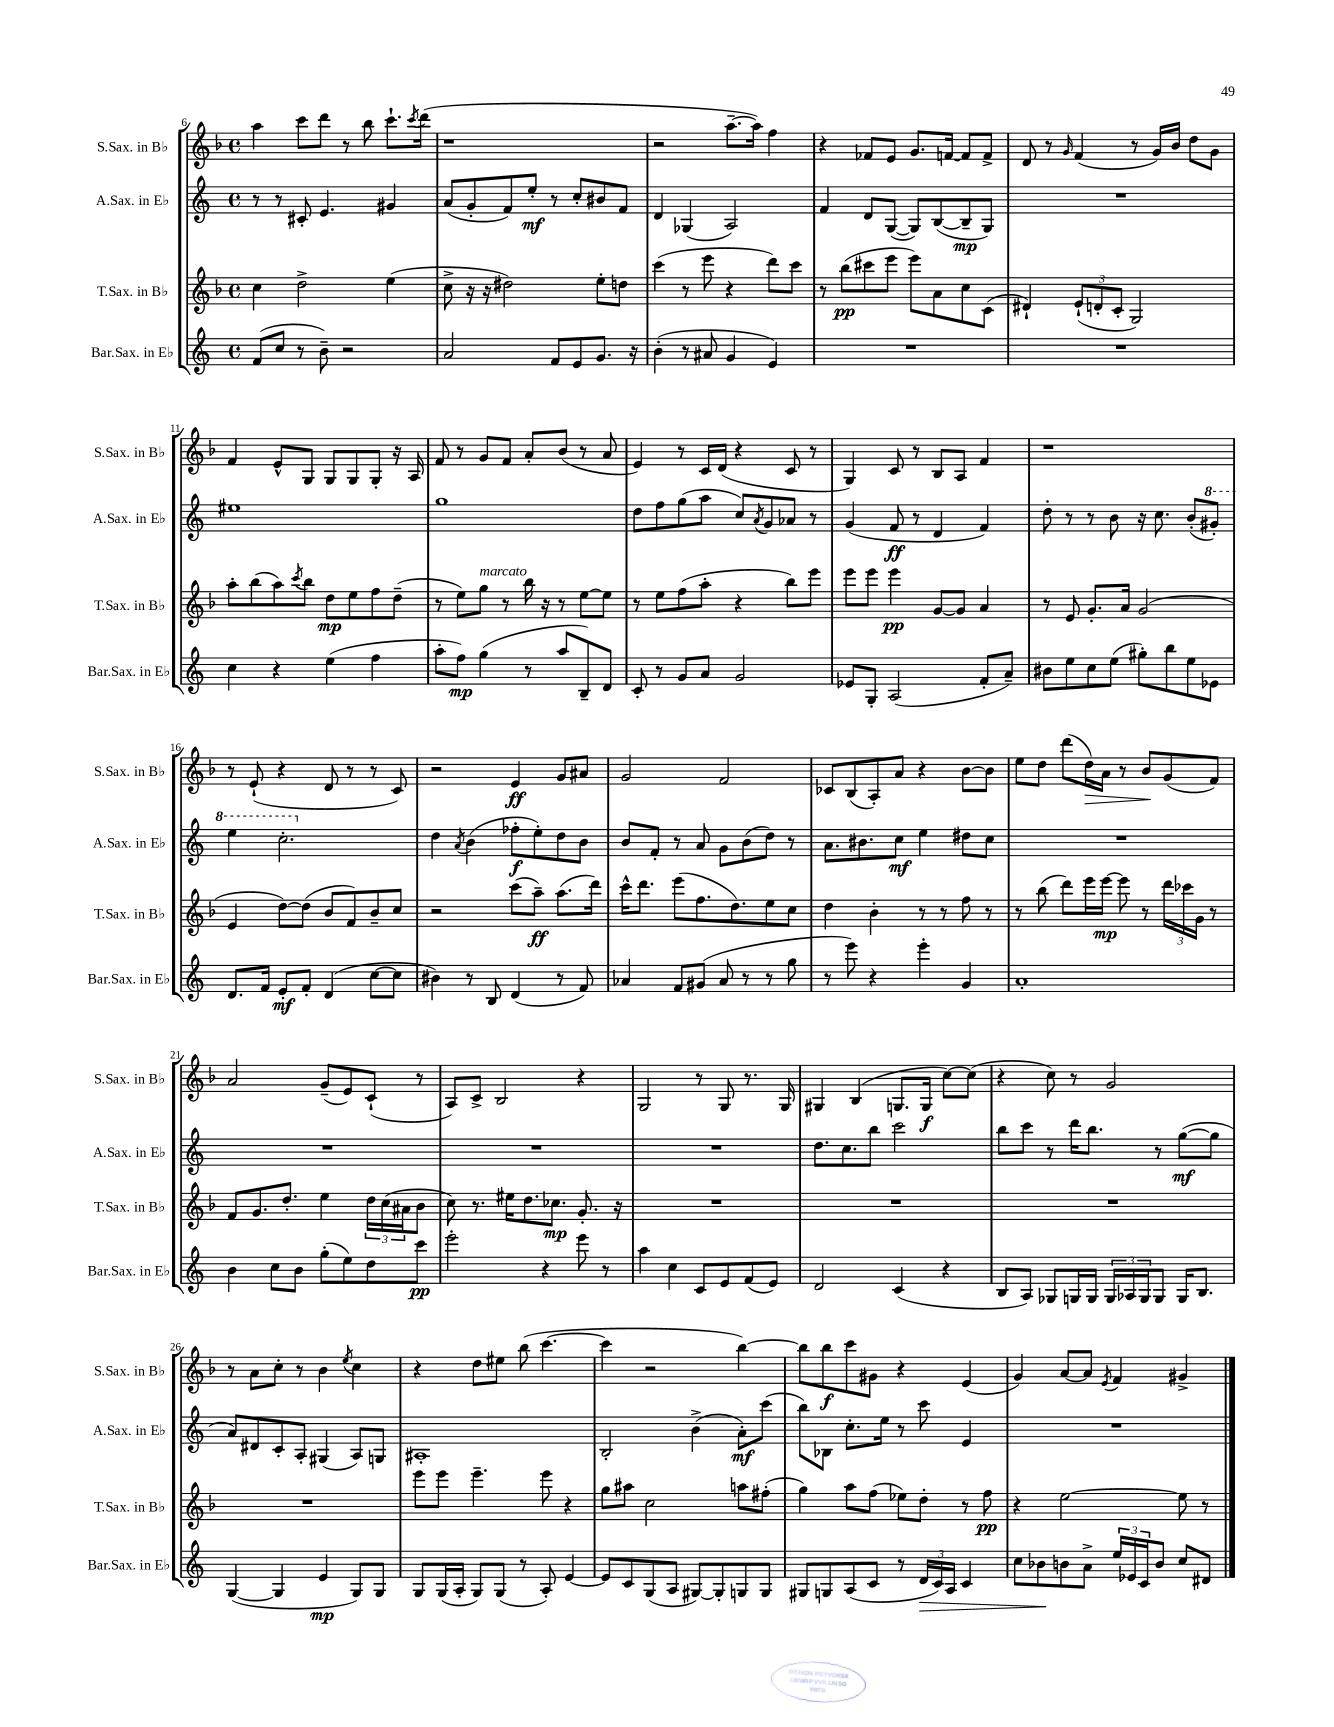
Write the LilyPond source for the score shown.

<<
\new StaffGroup <<
\new Staff = "s0" \with { instrumentName = "S.Sax. in Bb" shortInstrumentName = "S.Sax. in Bb" } {
    \clef treble \key f \major \defaultTimeSignature \time 4/4
    a''4 c'''8 d'''8 r8 bes''8 c'''8.-! \acciaccatura { c'''8 } d'''16( |
    r1 |
    r2 a''8.~-- a''16) f''4 |
    r4 fes'8 e'8 g'8. f'16~ f'8 f'8-> |
    d'8 r8 \grace { g'16 } f'4( r8 g'16) bes'16 d''8 g'8 |
    f'4 e'8-^ g8 g8 g8 g8-. r16 a16 |
    f'8 r8 g'8 f'8 a'8-. bes'8( r8 a'8 |
    e'4) r8 c'16 d'16( r4 c'8 r8 |
    g4) c'8 r8 bes8 a8 f'4 |
    r1 |
    r8 e'8-!( r4 d'8 r8 r8 c'8) |
    r2 e'4\ff g'8 ais'8 |
    g'2 f'2 |
    ces'8 bes8( a8-.) a'8 r4 bes'8~ bes'8 |
    e''8 d''8 d'''8( d''16\>) a'16 r8 bes'8\! g'8( f'8) |
    a'2 g'8--( e'8) c'8-!( r8 |
    a8) c'8-> bes2 r4 |
    g2 r8 g8 r8. g16 |
    gis4 bes4( g8. g16\f c''8~) c''8( |
    r4 c''8) r8 g'2 |
    r8 a'8 c''8-. r8 bes'4 \acciaccatura { e''8 } c''4 |
    r4 d''8 eis''8 bes''8( c'''4.~ |
    c'''4 r2 bes''4~) |
    bes''8 bes''8\f c'''8 gis'8 r4 e'4( |
    g'4) a'8~ a'8 \acciaccatura { e'8 } f'4 gis'4-> \bar "|." |
}
\new Staff = "s1" \with { instrumentName = "A.Sax. in Eb" shortInstrumentName = "A.Sax. in Eb" } {
    \clef treble \key c \major \defaultTimeSignature \time 4/4
    r8 r8 cis'8-. e'4. gis'4 |
    a'8( g'8-. f'8) e''8-.\mf r8 c''8-. bis'8 f'8 |
    d'4 ges4( a2) |
    f'4 d'8 g8~( g8) b8~( b8--\mp g8) |
    R1 |
    eis''1 |
    g''1 |
    d''8 f''8 g''8( a''8 c''8) \acciaccatura { a'8 } g'8 aes'8 r8 |
    g'4( f'8\ff r8 d'4 f'4) |
    d''8-. r8 r8 b'8 r16 c''8. b'8-.( \ottava #1 gis''8-.) |
    e'''4 c'''2.-. \ottava #0 |
    d''4 \acciaccatura { a'8 } b'4( fes''8-.\f e''8-.) d''8 b'8 |
    b'8 f'8-. r8 a'8 g'8 b'8( d''8) r8 |
    a'8. bis'8. c''8\mf e''4 dis''8 c''8 |
    R1 |
    R1 |
    R1 |
    R1 |
    d''8. c''8. b''8 c'''2 |
    b''8 c'''8 r8 d'''16 b''8. r8 g''8~\mf( g''8 |
    a'8) dis'8 c'8-. a8-. gis4( a8) g8 |
    ais1-. |
    b2-. b'4->( a'8-.\mf) c'''8( |
    b''8) bes8 c''8.-. e''16 r8 c'''8 e'4 |
    R1 \bar "|." |
}
\new Staff = "s2" \with { instrumentName = "T.Sax. in Bb" shortInstrumentName = "T.Sax. in Bb" } {
    \clef treble \key f \major \defaultTimeSignature \time 4/4
    c''4 d''2-> e''4( |
    c''8-> r16 r16 dis''2) e''8-. d''8 |
    c'''4( r8 e'''8 r4 d'''8) c'''8 |
    r8 bes''8\pp( cis'''8 e'''8 e'''8) a'8 c''8 c'8( |
    dis'4-!) \tuplet 3/2 { e'8-!( d'8-. c'8-. } g2) |
    a''8-. bes''8( a''8) \acciaccatura { c'''8 } bes''8 d''8\mp e''8 f''8 d''8--( |
    r8 e''8) g''8^\markup { \italic "marcato" } r8 bes''16 r16 r8 e''8~ e''8 |
    r8 e''8 f''8( a''8-. r4 bes''8) e'''8 |
    e'''8 e'''8 e'''4\pp g'8~ g'8 a'4 |
    r8 e'8 g'8.-. a'16 g'2( |
    e'4 d''8~) d''8( bes'8 f'8) bes'8-- c''8 |
    r2 c'''8( a''8--\ff) a''8.( d'''16) |
    c'''16-^ d'''8. e'''8( f''8. d''8.) e''8 c''8 |
    d''4 bes'4-. r8 r8 f''8 r8 |
    r8 bes''8( d'''8) e'''16 e'''16~\mp e'''8 r8 \tuplet 3/2 { d'''16 ces'''16 g'16 } r8 |
    f'8 g'8. d''8.-. e''4 \tuplet 3/2 { d''16 c''16( ais'16 } bes'8 |
    c''8) r8. eis''16 d''8. ces''8.\mp g'8.-. r16 |
    R1 |
    R1 |
    R1 |
    R1 |
    e'''8 e'''8 e'''4.-- e'''8 r4 |
    g''8 ais''8 c''2 a''8 fis''8-.( |
    g''4) a''8 f''8( ees''8) d''8-. r8 f''8\pp |
    r4 e''2~ e''8 r8 \bar "|." |
}
\new Staff = "s3" \with { instrumentName = "Bar.Sax. in Eb" shortInstrumentName = "Bar.Sax. in Eb" } {
    \clef treble \key c \major \defaultTimeSignature \time 4/4
    f'8( c''8 r8 b'8--) r2 |
    a'2 f'8 e'8 g'8. r16 |
    b'4-.( r8 ais'8 g'4 e'4) |
    R1 |
    R1 |
    c''4 r4 e''4( f''4 |
    a''8-. f''8\mp) g''4( r8 a''8 b8--) d'8 |
    c'8-. r8 g'8 a'8 g'2 |
    ees'8 g8-. a2( f'8-. a'8--) |
    bis'8 e''8 c''8 e''8( gis''8-.) b''8 e''8 ees'8 |
    d'8. f'16 e'8-.\mf f'8-. d'4( c''8~ c''8 |
    bis'4) r8 b8 d'4( r8 f'8) |
    aes'4 f'8 gis'8( aes'8 r8 r8 g''8 |
    r8 e'''8) r4 e'''4-. g'4 |
    a'1-. |
    b'4 c''8 b'8 g''8-.( e''8) d''8 c'''8\pp |
    e'''2-. r4 e'''8 r8 |
    a''4 c''4 c'8 e'8 f'8( e'8) |
    d'2 c'4( r4 |
    b8 a8) ges8 g16 g16 \tuplet 3/2 { g16 aes16 g16 } g8 g16 b8. |
    g4~( g4 e'4\mp g8) g8 |
    g8 g16( a16-. g8) g8( r8 a8-.) e'4~ |
    e'8 c'8 g8( a8 gis8~) gis8-. g8 g8 |
    gis8 g8 a8( c'8 r8 \tuplet 3/2 { d'16\> c'16) a16 } c'4 |
    c''8 bes'8\! b'8 a'8-> \tuplet 3/2 { e''16 ees'16 c'16 } b'8 c''8 dis'8 \bar "|." |
}
>>
>>
\layout { \context { \Score currentBarNumber = #6 } }
